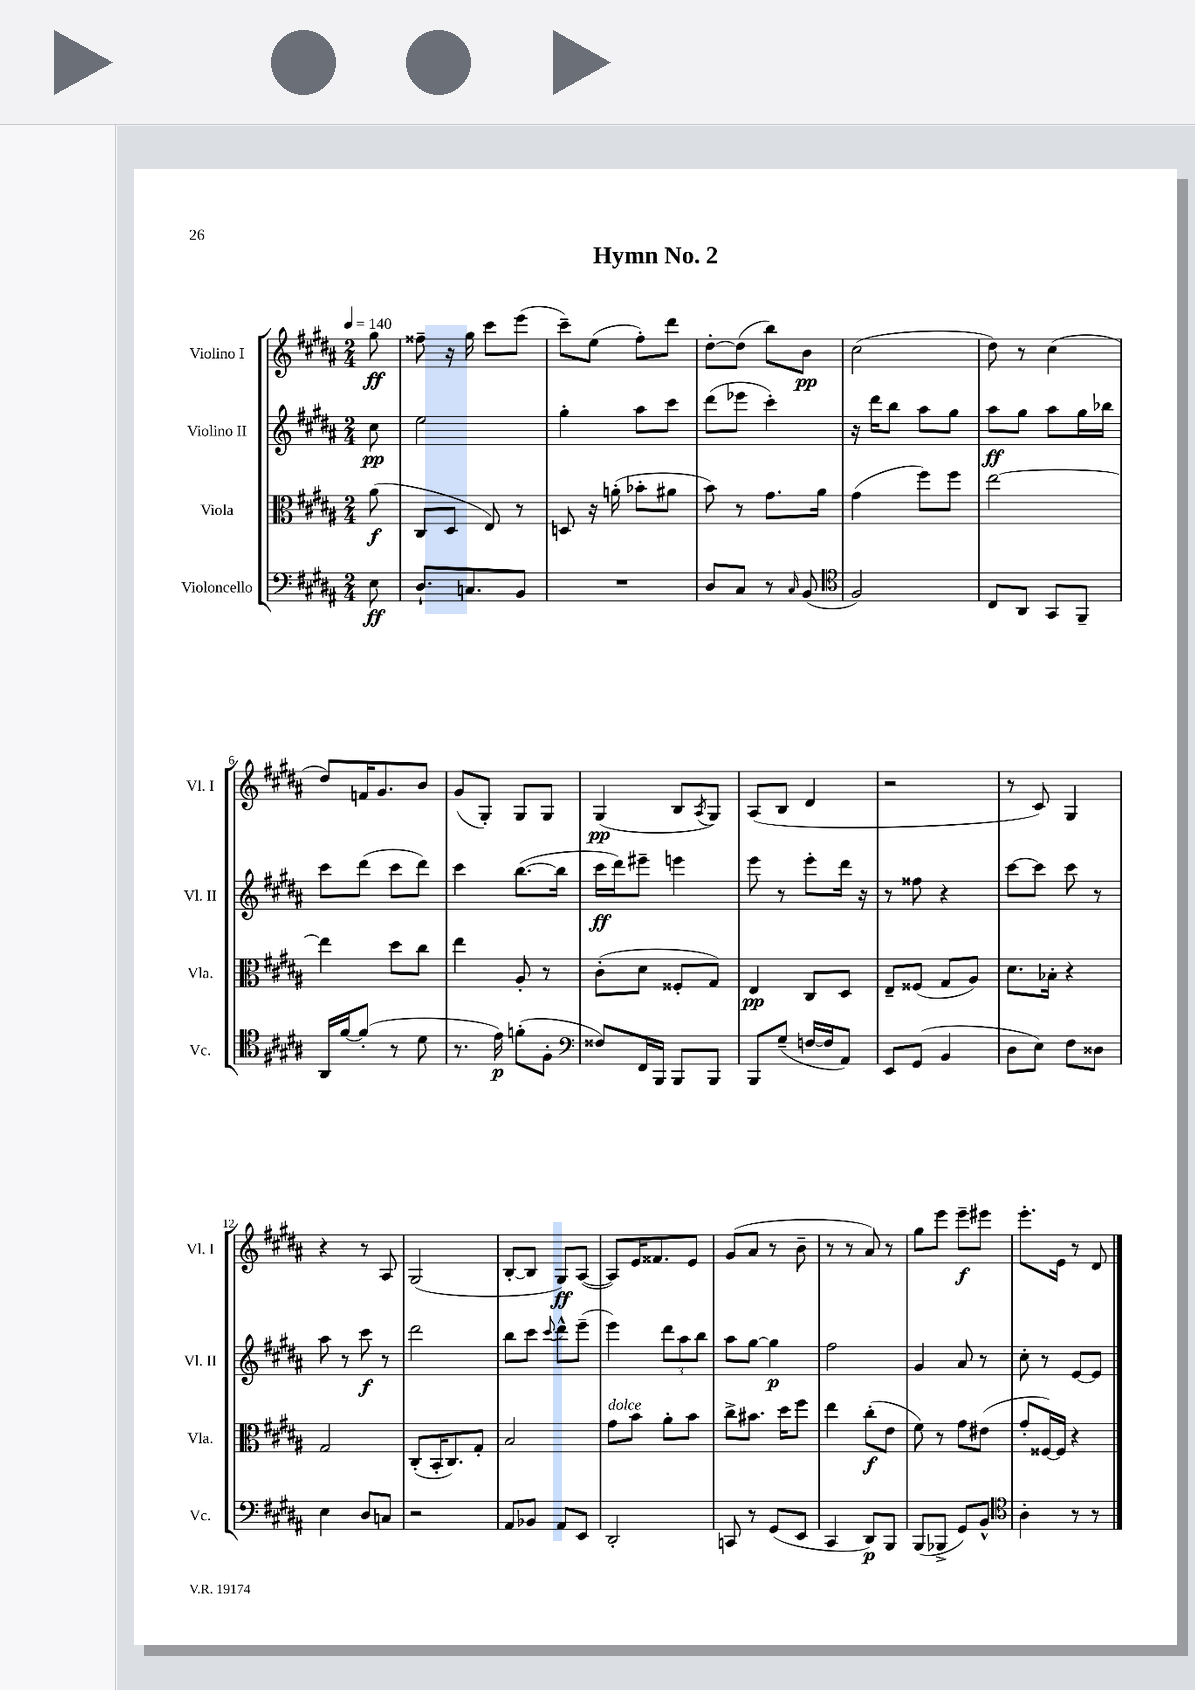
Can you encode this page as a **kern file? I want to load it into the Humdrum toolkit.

**kern	**kern	**kern	**kern
*staff4	*staff3	*staff2	*staff1
*clefF4	*clefC3	*clefG2	*clefG2
*k[f#c#g#d#a#]	*k[f#c#g#d#a#]	*k[f#c#g#d#a#]	*k[f#c#g#d#a#]
*M2/4	*M2/4	*M2/4	*M2/4
*MM140	*MM140	*MM140	*MM140
8E\	(8a#\	8cc#\	8gg#\
=	=	=	=
8.D#`/L	8C#/L	2ee\	8ff##~\
.	8D#/J	.	16r
8.C/	.	.	16gg#\
.	8E/)	.	8ccc#\L
8BB/J	8r	.	(8eee\J
=	=	=	=
2r	8D/	4gg#'\	8ccc#~\L)
.	16r	.	(8ee\J
.	(16a'\	.	.
.	8b-'\L	8aa#\L	8ff#'\L)
.	8a#\J	8ccc#\J	8ddd#\J
=	=	=	=
8D#/L	8b\)	(8ddd#\L	[8dd#'\L
8C#/J	8r	8eee-\J	(8dd#\]J
8r	8.g#\L	4ccc#'\)	8bb\L)
16qqC#/	.	.	.
(8BB/	.	.	8b\J
.	16a#\Jk	.	.
=	=	=	=
*clefC4	*	*	*
2F#/)	(4g#\	16r	(2cc#\
.	.	16ddd#\LK	.
.	.	8bb\J	.
.	8ff#\L)	8aa#\L	.
.	8ff#\J	8gg#\J	.
=	=	=	=
8C#/L	[2ee\	8aa#\L	8dd#\)
8AA#/J	.	8gg#\J	8r
8GG#/L	.	8aa#\L	(4cc#\
8FF#~/J	.	16gg#\L	.
.	.	16bb-\JJ	.
=	=	=	=
16AA#/LL	4ee\]	8ccc#\L	8dd#/L)
[16f#/J	.	.	.
(8f#'/]J	.	(8ddd#\J	16f/K
.	.	.	8.g#/
8r	8dd#\L	8ccc#\L	.
8d#\	8cc#\J	8ddd#\J)	8b/J
=	=	=	=
8.r	4ee\	4ccc#\	(8g#/L
.	.	.	8G#'/J)
16e\)	.	.	.
(8f'\L	8A#'/	([8.bb\L	8G#/L
8F#'\J	8r	.	8G#/J
.	.	16bb\]Jk	.
=	=	=	=
*clefF4	*	*	*
8F##/L)	(8c#'\L	16ccc#\LL	(4G#/
.	.	16ddd#\J)	.
16FF#/L	8d#\J	8eee#~\J	.
16BBB/JJ	.	.	.
8BBB/L	8F##'/L	4eee\	8B/L
.	.	.	8qA#/
8BBB/J	8G#/J)	.	8G#/J)
=	=	=	=
8BBB/L	4E/	8eee\	(8A#/L
(8G#~/J	.	8r	8B/J
[16F/LL	8C#/L	8eee'\L	4d#/
16F/]J	.	.	.
8AA#/J)	8D#/J	16ddd#\Jk	.
.	.	16r	.
=	=	=	=
8EE/L	8E~/L	8r	2r
(8GG#/J	(8F##/J	8ff##\	.
4BB/	8G#/L	4r	.
.	8A#/J)	.	.
=	=	=	=
8D#\L	8.d#\L	[8ccc#\L	8r
8E\J)	.	8ccc#\]J	8c#/)
.	16B-'\Jk	.	.
8F#\L	4r	8ccc#\	4G#/
8D##\J	.	8r	.
=	=	=	=
4E\	2G#/	8aa#\	4r
.	.	8r	.
8D#/L	.	8ccc#\	8r
8C/J	.	8r	8A#/
=	=	=	=
2r	(8C#'/L	2ddd#\	(2G#/
.	16BB'/K	.	.
.	8.C#/)	.	.
.	8G#'/J	.	.
=	=	=	=
8AA#/L	2B/	8bb\L	[8B'/L
8BB-/J	.	8ccc#\J	8B/]J
.	.	8qqccc#/	.
8AA#/L	.	8ddd#^^\L	8G#/L)
8EE/J	.	(8eee~\J	([8A#/J
=	=	=	=
2DD#'/	8g#\L	4eee\)	8A#/]L)
.	8b\J	.	16e/K
.	.	.	8.f##/
.	8a#'\L	12ddd#\L	.
.	.	12aa#\	.
.	8b\J	.	8e/J
.	.	12bb\J	.
=	=	=	=
8CC/	8cc#^\L	8aa#\L	(8g#/L
8r	8.b#\J	[8gg#\J	8a#/J
(8GG#/L	.	4gg#\]	8r
.	16dd#\LK	.	.
8EE/J	8ff#\J	.	8b~\
=	=	=	=
4CC#/	4ee\	2ff#\	8r
.	.	.	8r
8DD#/L)	(8cc#'\L	.	8a#/)
8BBB/J	8e\J	.	8r
=	=	=	=
(8BBB/L	8f#\)	4g#/	8gg#\L
8BBB-^/J	8r	.	8eee\J
8GG#/L)	8g#\L	8a#/	8eee~\L
8BB^^/J	(8e#\J	8r	8eee#\J
=	=	=	=
*clefC4	*	*	*
4A#'\	8g#'/L	8cc#'\	8.eee'\L
.	[16F##/L)	8r	.
.	16F##/]JJ	.	16e\Jk
8r	4r	[8e/L	8r
8r	.	8e/]J	8d#/
==	==	==	==
*-	*-	*-	*-
